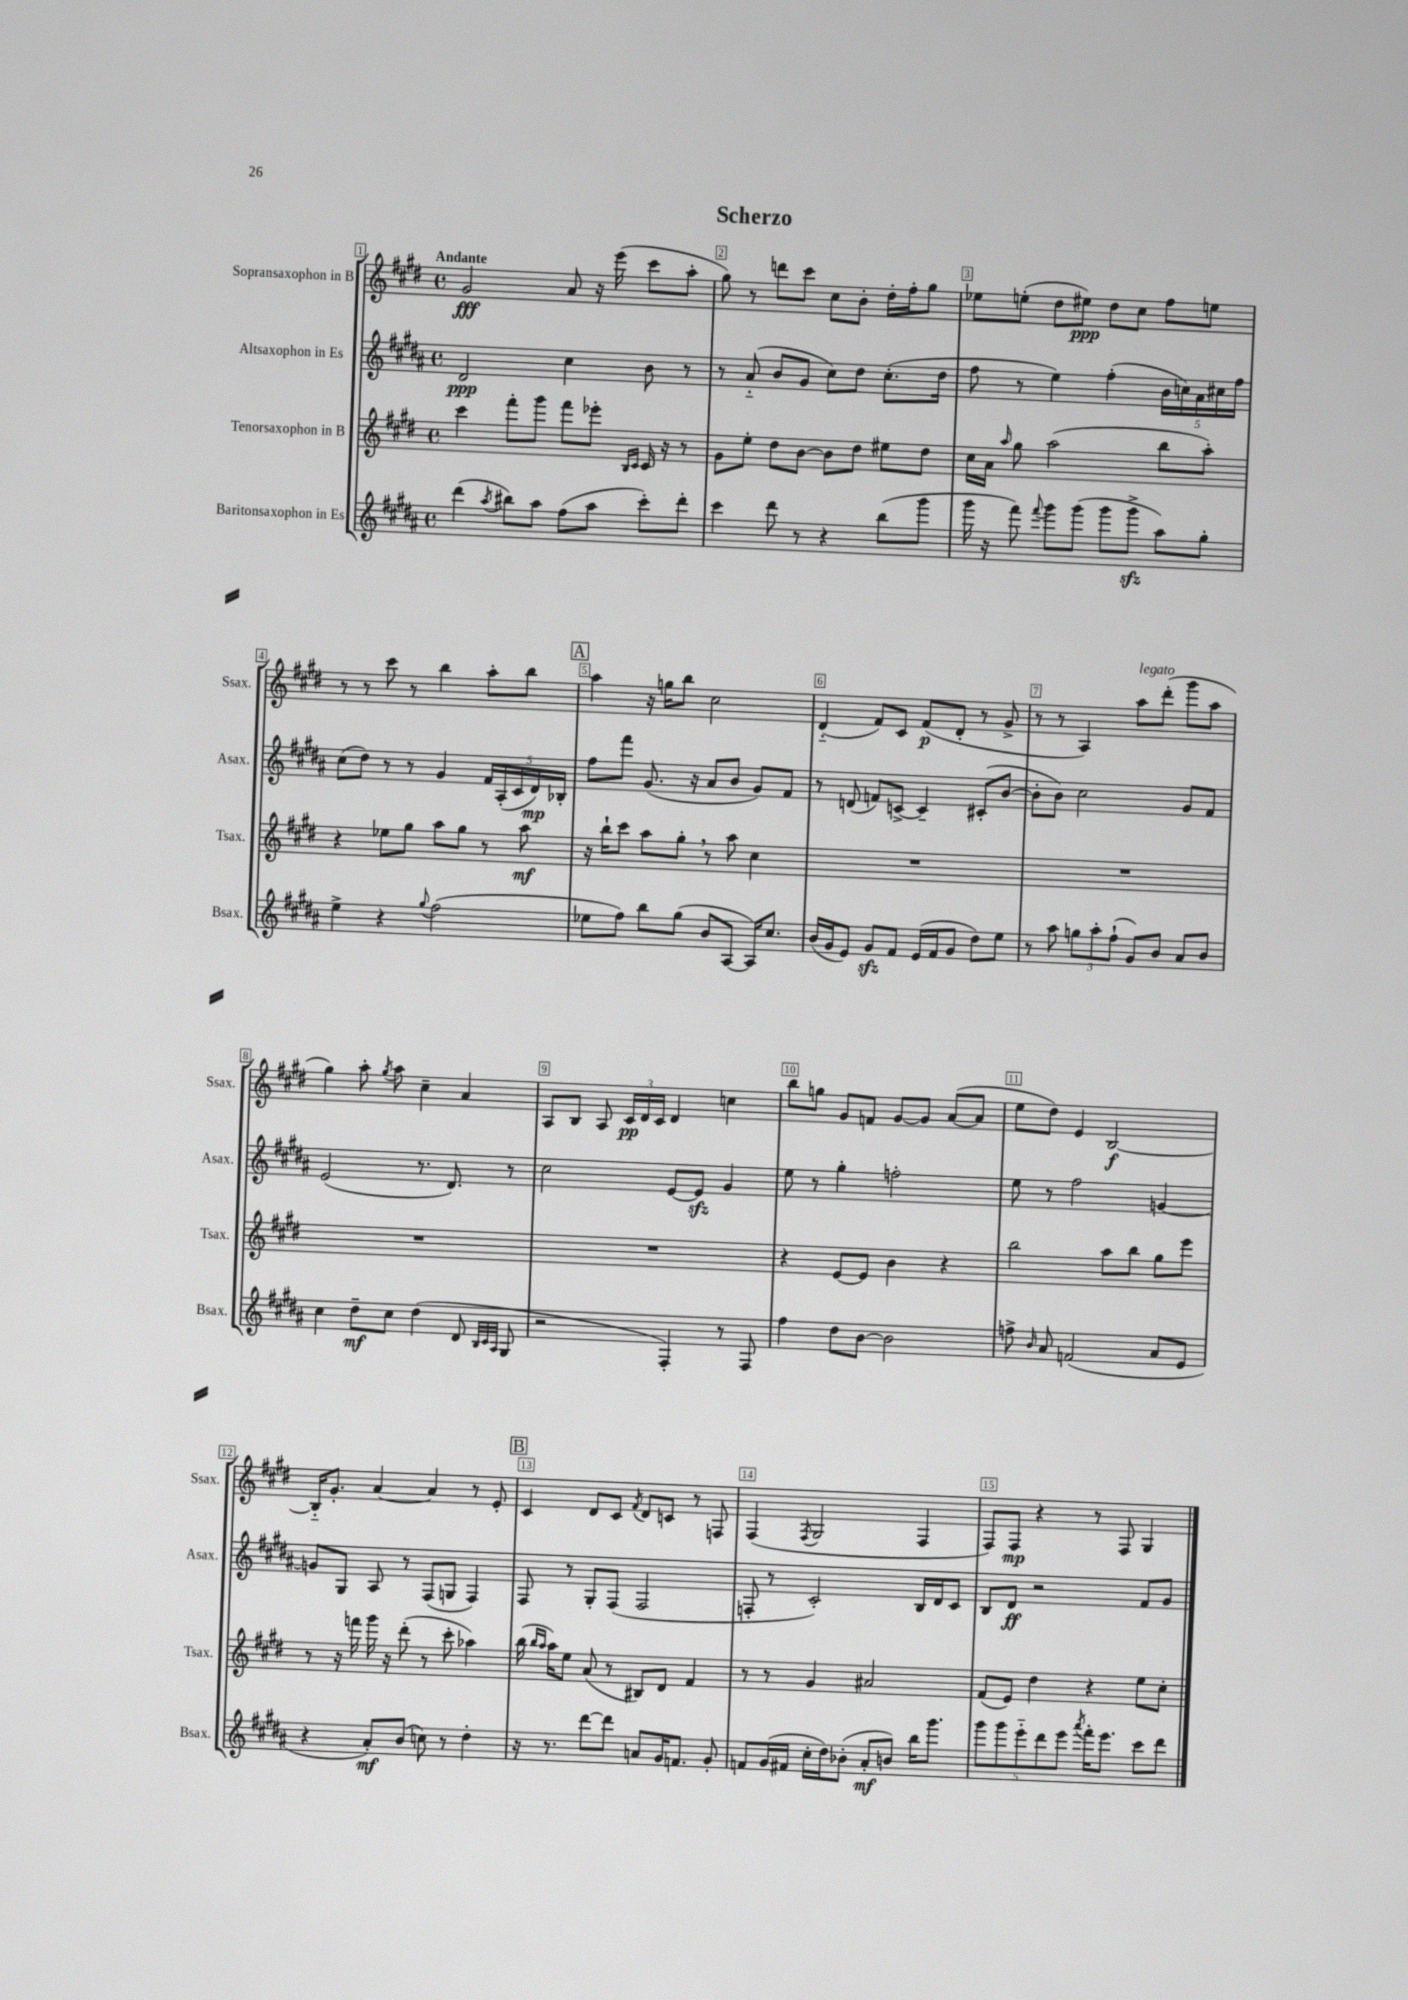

**kern	**dynam	**kern	**dynam	**kern	**dynam	**kern	**dynam
*part4	*part4	*part3	*part3	*part2	*part2	*part1	*part1
*staff4	*staff4	*staff3	*staff3	*staff2	*staff2	*staff1	*staff1
*I"Baritonsaxophon in Es	*	*I"Tenorsaxophon in B	*	*I"Altsaxophon in Es	*	*I"Sopransaxophon in B	*
*I'Bsax.	*	*I'Tsax.	*	*I'Asax.	*	*I'Ssax.	*
*clefG2	*	*clefG2	*	*clefG2	*	*clefG2	*
*k[f#c#g#d#a#]	*	*k[f#c#g#d#]	*	*k[f#c#g#d#a#]	*	*k[f#c#g#d#]	*
*M4/4	*	*M4/4	*	*M4/4	*	*M4/4	*
*met(c)	*	*met(c)	*	*met(c)	*	*met(c)	*
=1	=1	=1	=1	=1	=1	=1	=1
!	!	!	!	!	!	!LO:TX:a:B:t=Andante	!
(4ddd#\	.	4ccc#\	.	2d#/	ppp	2g#/	fff
8qaa#/	.	.	.	.	.	.	.
8bb#X\L)	.	8fff#'\L	.	.	.	.	.
8aa#\J	.	8ggg#\J	.	.	.	.	.
(8ff#\L	.	8fff#\L	.	4cc#\	.	8a/	.
8aa#\J	.	8eee-X'\J	.	.	.	16r	.
.	.	.	.	.	.	(16eee\	.
.	.	16qqB/LL	.	.	.	.	.
.	.	16qqc#/JJ	.	.	.	.	.
8ccc#'\L)	.	16c#/	.	8b\	.	8ccc#\L	.
.	.	16r	.	.	.	.	.
8ddd#'\J	.	8r	.	8r	.	8aa'\J	.
=2	=2	=2	=2	=2	=2	=2	=2
4ccc#\	.	8g#\L	.	8r	.	8gg#\)	.
.	.	8ee'\J	.	(8a#/	.	8r	.
8ddd#\	.	8dd#\L	.	8b/L	.	8dddn\L	.
8r	.	[8b\J	.	8g#/J	.	8ccc#\J	.
4r	.	8b\L]	.	8cc#\L)	.	8cc#\L	.
.	.	8dd#\J	.	8dd#\J	.	8b'\J	.
(8bb\L	.	8ee#X\L	.	(8.cc#'\L	.	16dd#'\LL	.
.	.	.	.	.	.	16ff#'\J	.
8ggg#\J	.	8dd#\J	.	.	.	8gg#\J	.
.	.	.	.	16dd#\Jk	.	.	.
=3	=3	=3	=3	=3	=3	=3	=3
16ggg#\	.	16cc#\LL	.	8ff#\	.	8ee-X\L	.
16r	.	16a\JJ	.	.	.	.	.
.	.	16qqaa/	.	.	.	.	.
8fff#\)	.	8gg#\	.	8r	.	(8een'\J	.
8qqfff#/	.	.	.	.	.	.	.
8ggg#\L	.	(2aa\	.	4ee\)	.	8dd#\L	.
(8ggg#\J	.	.	.	.	.	8ee#X\J)	ppp
8ggg#\L	.	.	.	(4ff#'\	.	8dd#\L	.
8ggg#zz^\J	.	.	.	.	.	8cc#\J	.
8aa#\L)	.	8bb\L	.	20b\LL	.	8ff#\L	.
.	.	.	.	20ccn\)	.	.	.
.	.	.	.	20a#\	.	.	.
8gg#'\J	.	8aa'\J)	.	.	.	8een\J	.
.	.	.	.	20cc#X\	.	.	.
.	.	.	.	20ff#\JJ	.	.	.
!!LO:LB:g=z
=4	=4	=4	=4	=4	=4	=4	=4
4ee^\	.	4r	.	(8cc#\L	.	8r	.
.	.	.	.	8dd#\J)	.	8r	.
4r	.	8ee-X\L	.	8r	.	8ccc#\	.
.	.	8gg#\J	.	8r	.	8r	.
8qqgg#/	.	.	.	.	.	.	.
(2ff#\	.	8aa\L	.	4g#/	.	4bb\	.
.	.	8gg#\J	.	.	.	.	.
.	.	8r	.	20f#/LL	.	8aa'\L	.
.	.	.	.	(20A#'/	.	.	.
.	.	.	.	20c#/	.	.	.
.	.	8aa\	mf	.	.	8bb\J	.
.	.	.	.	20d#/)	mp	.	.
.	.	.	.	20B-X'/JJ	.	.	.
!!LO:REH:place=s1:t=A
=5	=5	=5	=5	=5	=5	=5	=5
8ee-X\L	.	16r	.	8ff#\L	.	4aa\	.
.	.	16bb`\KL	.	.	.	.	.
8ff#\J)	.	8ccc#\J	.	8fff#\J	.	.	.
8bb\L	.	8aa\L	.	(8.g#/	.	16r	.
.	.	.	.	.	.	16ggn\KL	.
(8gg#\J	.	8gg#',\J	.	.	.	8bb\J	.
.	.	.	.	16r	.	.	.
8b/L	.	8r	.	8a#/L	.	2cc#\	.
[8A#/J	.	8aa\	.	8b/J	.	.	.
16A#/KL])	.	4cc#\	.	8g#/L)	.	.	.
8.cc#/J	.	.	.	.	.	.	.
.	.	.	.	8f#/J	.	.	.
=6	=6	=6	=6	=6	=6	=6	=6
(16b/LL	.	1r	.	8r	.	(4d#/	.
16g#/J	.	.	.	.	.	.	.
8e/J)	.	.	.	(8dn/	.	.	.
8g#zz/L	.	.	.	8fn/L)	.	8f#/L)	.
8f#/J	.	.	.	[8cn^/J	.	8c#/J	.
(16e/LL	.	.	.	4c~/]	.	(8f#/L	p
16f#/J	.	.	.	.	.	.	.
8g#/J	.	.	.	.	.	8d#'/J	.
8dd#\L)	.	.	.	(8c#X'/L	.	8r	.
8ee\J	.	.	.	[8b/J	.	8g#^/	.
=7	=7	=7	=7	=7	=7	=7	=7
8r	.	1r	.	8b'\L]	.	8r	.
8aa#\	.	.	.	8b\J)	.	8r	.
12ggn\L	.	.	.	2cc#\	.	4A/)	.
12aa#'\	.	.	.	.	.	.	.
(12ff#`\J	.	.	.	.	.	.	.
!	!	!	!	!	!	!LO:TX:a:i:t=legato	!
8g#/L)	.	.	.	.	.	8aa\L	.
8b/J	.	.	.	.	.	(8ddd#'\J	.
8a#/L	.	.	.	8g#/L	.	8ggg#\L	.
8b/J	.	.	.	8f#/J	.	8aa\J	.
!!LO:LB:g=z
=8	=8	=8	=8	=8	=8	=8	=8
4cc#\	.	1r	.	(2e/	.	4gg#\)	.
8dd#~\L	mf	.	.	.	.	8aa'\	.
.	.	.	.	.	.	8qgg#/	.
8cc#\J	.	.	.	.	.	8aa\	.
(4dd#\	.	.	.	8.r	.	4cc#~\	.
.	.	.	.	8.d#/)	.	.	.
8d#/	.	.	.	.	.	4a/	.
32qqB/LLL	.	.	.	.	.	.	.
32qqc#/	.	.	.	.	.	.	.
32qqA#/JJJ	.	.	.	.	.	.	.
8G#/	.	.	.	8r	.	.	.
=9	=9	=9	=9	=9	=9	=9	=9
2r	.	1r	.	2cc#\	.	8A/L	.
.	.	.	.	.	.	8B/J	.
.	.	.	.	.	.	8A/	.
.	.	.	.	.	.	24c#/LL	pp
.	.	.	.	.	.	24d#/	.
.	.	.	.	.	.	24c#/JJ	.
4F#'/)	.	.	.	[8e/L	.	4d#/	.
.	.	.	.	8ezz/J]	.	.	.
8r	.	.	.	4g#/	.	4ccn\	.
8F#/	.	.	.	.	.	.	.
=10	=10	=10	=10	=10	=10	=10	=10
4ff#\	.	4r	.	8ee\	.	8bb\L	.
.	.	.	.	8r	.	8ggn\J	.
8dd#\L	.	[8e/L	.	4gg#'\	.	8g#/L	.
[8b\J	.	8e/J]	.	.	.	8fn/J	.
2b\]	.	4b\	.	2ffn'\	.	[8g#/L	.
.	.	.	.	.	.	8g#/J]	.
.	.	4r	.	.	.	([8a/L	.
.	.	.	.	.	.	8a/J]	.
=11	=11	=11	=11	=11	=11	=11	=11
8ffn^\	.	2bb\	.	8ee\	.	8ee\L	.
16qqb/	.	.	.	.	.	.	.
8a#/	.	.	.	8r	.	8dd#\J)	.
(2fn/	.	.	.	2ff#\	.	4e/	.
.	.	8aa\L	.	.	.	[2B/	f
.	.	8bb\J	.	.	.	.	.
8a#/L	.	8gg#\L	.	[4gn/	.	.	.
8e/J	.	8eee\J	.	.	.	.	.
!!LO:LB:g=z
=12	=12	=12	=12	=12	=12	=12	=12
4r	.	8r	.	8gn/L]	.	16B/KL]	.
.	.	.	.	.	.	8.g#'/J	.
.	.	16r	.	8G#/J	.	.	.
.	.	16fffn\	.	.	.	.	.
8a#'/L)	mf	16ggg#\	.	8A#/	.	[4a/	.
.	.	16r	.	.	.	.	.
(8b/J	.	(8ddd#'\	.	8r	.	.	.
8ccn\)	.	8r	.	(8F#/L	.	4a/]	.
8r	.	8ccc#'\	.	8Gn/J	.	.	.
4dd#'\	.	4aa-X\)	.	4F#/)	.	8r	.
.	.	.	.	.	.	8e'/	.
!!LO:REH:place=s1:t=B
=13	=13	=13	=13	=13	=13	=13	=13
16r	.	(16bb\	.	8F#/	.	4c#/	.
.	.	16qqbb/LL	.	.	.	.	.
.	.	16qqaa/JJ	.	.	.	.	.
8.r	.	16aa\KL)	.	.	.	.	.
.	.	8ee\J	.	8r	.	.	.
[8ddd#\L	.	(8a/	.	8G#'/L	.	8d#/L	.
8ddd#\J]	.	8r	.	(8F#/J	.	8c#/J	.
.	.	.	.	.	.	8qf#/	.
8an/L	.	8B#X/L)	.	2F#/	.	8d#/L	.
16g#/K	.	8d#/J	.	.	.	8cn/J	.
8.fn/J	.	.	.	.	.	.	.
.	.	4f#/	.	.	.	8r	.
8g#'/	.	.	.	.	.	8Fn/	.
=14	=14	=14	=14	=14	=14	=14	=14
8fn/L	.	8r	.	8Fn'/	.	(4F#/	.
(16g#/L	.	8r	.	8r	.	.	.
16f#X/JJ	.	.	.	.	.	.	.
.	.	.	.	.	.	8qF#/	.
16cc#'\LL	.	4g#/	.	2c#'/)	.	2G#/	.
16dd#\J)	.	.	.	.	.	.	.
(8b-X'\J	.	.	.	.	.	.	.
8a#'/L	mf	2a#X/	.	.	.	.	.
8bn/J)	.	.	.	.	.	.	.
16bb\KL	.	.	.	16B/LL	.	4F#/	.
8.ggg#\J	.	.	.	16d#/J	.	.	.
.	.	.	.	8c#/J	.	.	.
=15	=15	=15	=15	=15	=15	=15	=15
10ggg#\L	.	(8f#/L	.	8B/L	.	8F#/L)	.
10ggg#\	.	.	.	.	.	.	.
.	.	8e/J)	.	8d#/J	ff	8F#/J	mp
10eee\	.	.	.	.	.	.	.
.	.	4dd#\	.	2r	.	4r	.
10ddd#\	.	.	.	.	.	.	.
10eee\J	.	.	.	.	.	.	.
8qaaa#/	.	.	.	.	.	.	.
16fff#'\KL	.	4r	.	.	.	8r	.
8.eee\J	.	.	.	.	.	.	.
.	.	.	.	.	.	8F#/	.
8ccc#\L	.	8ee\L	.	8f#/L	.	4G#/	.
8ddd#\J	.	8cc#'\J	.	8g#/J	.	.	.
==	==	==	==	==	==	==	==
*-	*-	*-	*-	*-	*-	*-	*-
